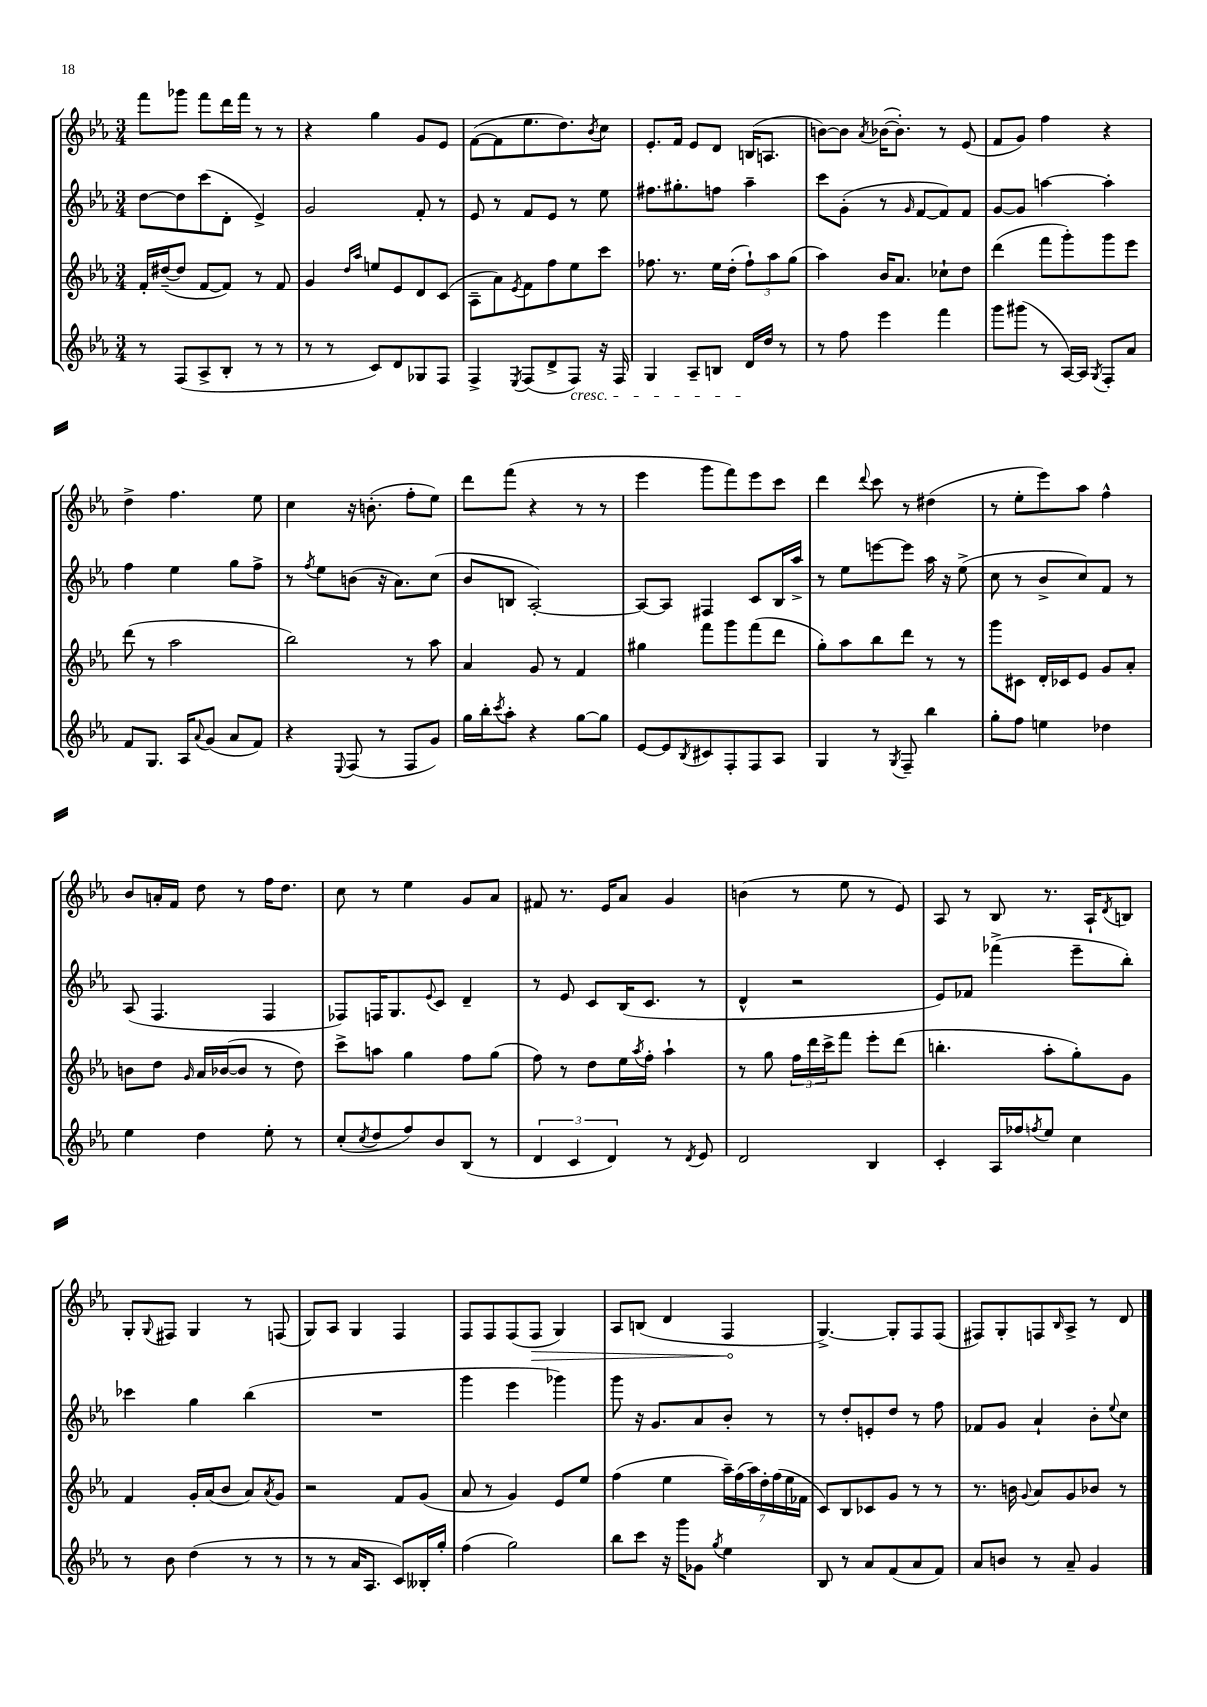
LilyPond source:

<<
\new StaffGroup <<
\new Staff = "s0" {
    \clef treble \key ees \major \numericTimeSignature \time 3/4
    f'''8 ges'''8 f'''8 d'''16 f'''16 r8 r8 |
    r4 g''4 g'8 ees'8 |
    f'8~( f'8 ees''8. d''8.) \acciaccatura { bes'8 } c''8 |
    ees'8.-. f'16 ees'8 d'8 b16( a8. |
    b'8~) b'8 \acciaccatura { aes'8 } bes'16~( bes'8.-.) r8 ees'8( |
    f'8 g'8) f''4 r4 |
    d''4-> f''4. ees''8 |
    c''4 r16 b'8.-.( f''8-. ees''8) |
    d'''8 f'''8( r4 r8 r8 |
    ees'''4 g'''8 f'''8) ees'''8 c'''8 |
    d'''4 \appoggiatura { d'''8 } c'''8 r8 dis''4( |
    r8 ees''8-. ees'''8) aes''8 f''4-^ |
    bes'8 a'16-. f'16 d''8 r8 f''16 d''8. |
    c''8 r8 ees''4 g'8 aes'8 |
    fis'8 r8. ees'16 aes'8 g'4 |
    b'4( r8 ees''8 r8 ees'8) |
    aes8 r8 bes8 r8. aes16-! \acciaccatura { d'8 } b8 |
    g8-. \appoggiatura { g8 } fis8 g4 r8 f8( |
    g8) aes8 g4 f4 |
    f8 f8 f8( \once \override Hairpin.circled-tip = ##t f8\> g4) |
    aes8 b8( d'4 f4\! |
    g4.~->) g8-. f8 f8( |
    fis8) g8-. f8 \grace { bes16 } aes8-> r8 d'8 \bar "|." |
}
\new Staff = "s1" {
    \clef treble \key ees \major \numericTimeSignature \time 3/4
    d''8~ d''8 c'''8( d'8-. ees'4->) |
    g'2 f'8-. r8 |
    ees'8 r8 f'8 ees'8 r8 ees''8 |
    fis''8. gis''8.-. f''8 aes''4-- |
    c'''8 g'8-.( r8 \grace { g'16 } f'8~ f'8) f'8 |
    g'8~ g'8 a''4~ a''4-. |
    f''4 ees''4 g''8 f''8-> |
    r8 \acciaccatura { f''8 } ees''8 b'8( r16 aes'8.) c''8( |
    bes'8 b8 aes2~-.) |
    aes8~ aes8 fis4 c'8 bes16 aes''16-> |
    r8 ees''8 e'''8~ e'''8 aes''16 r16 ees''8->( |
    c''8 r8 bes'8-> c''8) f'8 r8 |
    aes8( f4. f4 |
    fes8) f16 g8. \appoggiatura { ees'8 } c'8 d'4-- |
    r8 ees'8 c'8 bes16( c'8. r8 |
    d'4-^ r2 |
    ees'8) fes'8 fes'''4->( ees'''8-- bes''8-.) |
    ces'''4 g''4 bes''4( |
    R2. |
    g'''4 ees'''4 ges'''4) |
    g'''8 r16 g'8. aes'8 bes'8-. r8 |
    r8 d''8-. e'8-. d''8 r8 f''8 |
    fes'8 g'8 aes'4-! bes'8-. \appoggiatura { ees''8 } c''8 \bar "|." |
}
\new Staff = "s2" {
    \clef treble \key ees \major \numericTimeSignature \time 3/4
    f'16-. dis''16~--( dis''8 f'8~ f'8) r8 f'8 |
    g'4 \grace { d''16 aes''16 } e''8 ees'8 d'8 c'8( |
    aes8-- aes'8) \acciaccatura { ees'8 } f'8 f''8 ees''8 c'''8 |
    fes''8. r8. ees''16 d''16-.( \tuplet 3/2 { fes''8-!) aes''8 g''8( } |
    aes''4) bes'16 aes'8. ces''8-! d''8 |
    d'''4( f'''8 g'''8-.) g'''8 ees'''8 |
    d'''8( r8 aes''2 |
    bes''2) r8 aes''8 |
    aes'4 g'8 r8 f'4 |
    gis''4 f'''8 g'''8 f'''8( d'''8 |
    g''8-.) aes''8 bes''8 d'''8 r8 r8 |
    g'''8 cis'8 d'16-. ces'16 ees'8 g'8 aes'8-. |
    b'8 d''8 \grace { g'16 } aes'16 bes'16~( bes'8 r8 d''8) |
    c'''8-> a''8 g''4 f''8 g''8( |
    f''8) r8 d''8 ees''16 \acciaccatura { aes''8 } f''16-. aes''4-! |
    r8 g''8 \tuplet 3/2 { f''16 d'''16 c'''16-> } f'''8 ees'''8-. d'''8( |
    b''4.-. aes''8-. g''8-.) g'8 |
    f'4 g'16-. aes'16( bes'8 aes'8) \acciaccatura { aes'8 } g'8 |
    r2 f'8 g'8( |
    aes'8 r8 g'4) ees'8 ees''8 |
    f''4( ees''4 \tuplet 7/4 { aes''16--) f''16( aes''16) d''16-. f''16( ees''16 fes'16 } |
    c'8) bes8 ces'8 g'8 r8 r8 |
    r8. b'16 \appoggiatura { g'8 } aes'8 g'8 bes'8 r8 \bar "|." |
}
\new Staff = "s3" {
    \clef treble \key ees \major \numericTimeSignature \time 3/4
    r8 f8( aes8-> bes8-. r8 r8 |
    r8 r8 c'8) d'8 ges8 f8 |
    f4-> \acciaccatura { ees8 } f8( d'8-> f8\cresc) r16 f16 |
    g4 aes8-- b8 d'16\! d''16 r8 |
    r8 f''8 ees'''4 f'''4 |
    g'''8 gis'''8( r8 aes16~) aes16 \acciaccatura { g8 } f8-. aes'8 |
    f'8 g8. aes16 \appoggiatura { aes'8 } g'8( aes'8 f'8) |
    r4 \appoggiatura { ees8 } f8( r8 f8 g'8) |
    g''16 bes''16-. \acciaccatura { c'''8 } aes''8-. r4 g''8~ g''8 |
    ees'8~ ees'8 \acciaccatura { bes8 } cis'8 f8-. f8 aes8 |
    g4 r8 \acciaccatura { g8 } f8-- bes''4 |
    g''8-. f''8 e''4 des''4 |
    ees''4 d''4 ees''8-. r8 |
    c''8-.( \acciaccatura { c''8 } d''8 f''8) bes'8 bes8( r8 |
    \tuplet 3/2 { d'4 c'4 d'4) } r8 \acciaccatura { d'8 } ees'8 |
    d'2 bes4 |
    c'4-. aes16 fes''16 \acciaccatura { f''8 } ees''8 c''4 |
    r8 bes'8 d''4( r8 r8 |
    r8 r8 aes'16 aes8. c'8) beses16-. g''16-. |
    f''4( g''2) |
    bes''8 c'''8 r16 g'''16 ges'8 \acciaccatura { g''8 } ees''4 |
    bes8 r8 aes'8 f'8( aes'8 f'8) |
    aes'8 b'8 r8 aes'8-- g'4 \bar "|." |
}
>>
>>
\layout { \context { \Score \remove "Bar_number_engraver" } }
